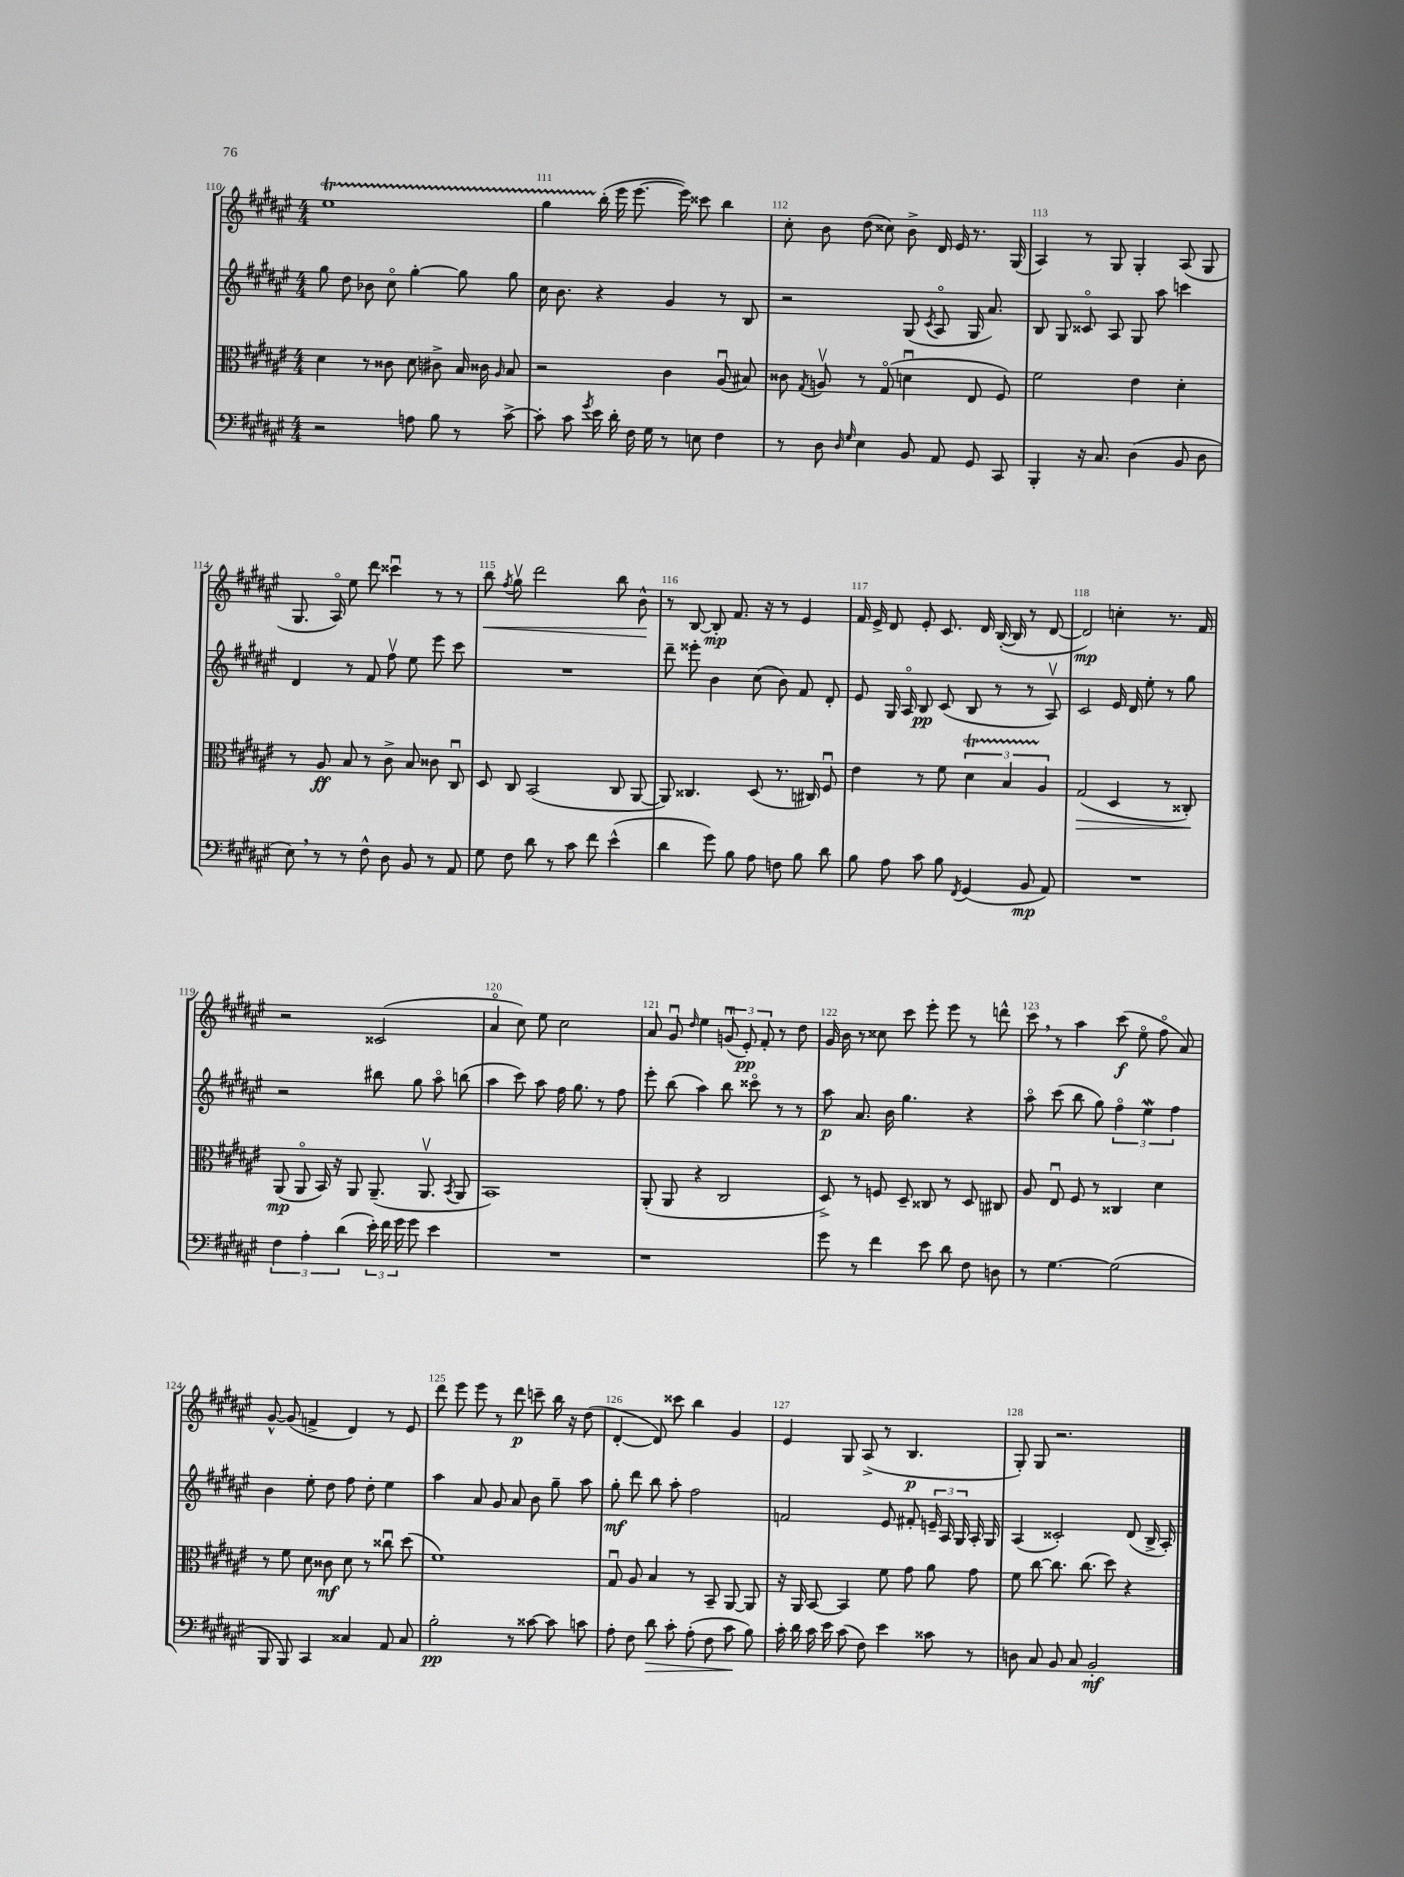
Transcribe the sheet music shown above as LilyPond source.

<<
\new StaffGroup <<
\new Staff = "s0" {
    \clef treble \key fis \major \numericTimeSignature \time 4/4
    \autoBeamOff eis''1\startTrillSpan |
    gis''4 b''16-.\stopTrillSpan( eis'''16 eis'''8.~ eis'''16) cisis'''8 b''4 |
    cis''8-. b'8 dis''8( cisis''8) b'8-> dis'16 eis'16 r8. gis16( |
    ais4) r8 gis8 gis4-. ais8( gis8 |
    gis8. ais16\flageolet) eis''8 dis'''8 cisis'''4\downbow r8 r8 |
    b''8\< \acciaccatura { fis''8 } gis''8\upbow dis'''2 b''8 b'8-^\! |
    r8 b8~ b8-.\mp fis'8. r16 r8 eis'4 |
    fis'16 eis'16-> dis'8 eis'8-. cis'8. dis'16 b16~-.( b16 r8 dis'8~ |
    dis'2\mp) c''4-. r8. fis'16 |
    r2 cisis'2( |
    ais'4\flageolet cis''8) eis''8 cis''2 |
    ais'8 gis'8\downbow \grace { dis''16 } eis''4 \tuplet 3/2 { g'8\downbow( eis'8-.\pp) fis'8-. } r8 dis''8 |
    gis'16 b'16 r8 cisis''8 cis'''8 eis'''8-. eis'''8 r8 d'''8-^ |
    cis'''8 \breathe r8 ais''4 cis'''8\f( eis''8\flageolet fis''8\flageolet ais'8) |
    gis'8~-^ gis'8( f'4-> dis'4) r8 eis'8 |
    dis'''8 eis'''8 eis'''8 r8 dis'''8\p c'''8-- b''16 r16 dis''8( |
    dis'4~-. dis'8) cisis'''8 b''4 gis'4 |
    eis'4 gis8 ais8->( r8 b4.\p |
    gis8-.) gis8 r2. \bar "|." |
}
\new Staff = "s1" {
    \clef treble \key fis \major \numericTimeSignature \time 4/4
    \autoBeamOff gis''8 dis''8 bes'8 cis''8\flageolet gis''4~-. gis''8 gis''8 |
    cis''16 b'8. r4 gis'4 r8 b8 |
    r2 gis8( \acciaccatura { cis'8 } ais8\flageolet gis16 ais'8.) |
    b8 gis8 cisis'8\flageolet ais8 gis8 ais''8 c'''4 |
    dis'4 r8 fis'8 fis''8\upbow eis''8 eis'''8 cis'''8 |
    R1 |
    dis'''8-- eisis'''8-. b'4 cis''8( b'8) fis'8 dis'8-. |
    eis'8 gis16 ais16\flageolet b8\pp cis'8( b8 r8 r8 ais8\upbow) |
    cis'2 eis'16 dis'16 eis''8-. r8 gis''8 |
    r2 bis''8 gis''8 ais''8\flageolet b''8( |
    ais''4 cis'''8) ais''8 fis''16 gis''8. r8 fis''8 |
    eis'''8-. b''8( ais''4) b''8 cisis'''8\flageolet r8 r8 |
    ais''8\p ais'8. b'16 gis''4. r4 |
    ais''8\flageolet cis'''8( b''8 gis''8) \tuplet 3/2 { fis''4\flageolet eis''4\mordent fis''4 } |
    b'4 eis''8-. dis''8 fis''8 dis''8-. eis''4 |
    ais''4 ais'8 gis'8 ais'8 b'8 gis''8-- ais''8 |
    gis''8-.\mf dis'''8 b''8 ais''8-. fis''2 |
    f'2 eis'8 fis'8-. \tuplet 3/2 { e'16-- ais16 gis16 } ais16-. gis16 |
    ais4( cisis'2-.) dis'8( b16-> ais16-.) \bar "|." |
}
\new Staff = "s2" {
    \clef alto \key fis \major \numericTimeSignature \time 4/4
    \autoBeamOff dis'4 r8 cisis'8 dis'8 cis'8-> b16 cisis'16 \grace { ais16 } b8 |
    r2 cis'4 ais8\downbow( bis8) |
    cisis'8 \acciaccatura { gis8 } a8\upbow r8 gis8\flageolet( d'4\downbow eis8 fis8) |
    fis'2 eis'4 dis'4-. |
    r8 ais8\ff b8 r8 cis'8-> b8 cisis'8 cis8\downbow |
    dis8 cis8 b,2( cis8 ais,8~ |
    ais,8) cisis4. dis8( r8. cis16) fis8\downbow |
    eis'4 r8 fis'8 \tuplet 3/2 { dis'4\startTrillSpan b4 ais4\stopTrillSpan } |
    gis2\>( dis4 r8 cisis8-.\!) |
    ais,8\mp( ais,8\flageolet b,16) r16 ais,8 ais,8.--( ais,8.\upbow \acciaccatura { b,8 } ais,8 |
    b,1) |
    ais,8-.( ais,8 r4 cis2 |
    dis8->) r8 f8 dis8-- cisis8 r8 dis8 cis8 |
    ais8 eis8\downbow fis8 r8 cisis4 dis'4 |
    r8 fis'8 dis'8 cisis'8\mf dis'8 r8 cisis''8\downbow dis''8( |
    fis'1) |
    gis8\downbow ais8 b4 r8 b,8-- ais,8~ ais,8 |
    r16 ais,16 b,8~ b,4 fis'8 gis'8 ais'8 gis'8 |
    fis'8 cis''8~ cis''8. cis''8.( dis''8) r4 \bar "|." |
}
\new Staff = "s3" {
    \clef bass \key fis \major \numericTimeSignature \time 4/4
    \autoBeamOff r2 a8 b8 r8 cis'8~-> |
    cis'8-. cis'8 \acciaccatura { gis'8 } eis'16 dis'16-. fis16 gis16 r8 e8 fis4 |
    r8 dis8 \grace { dis16 gis16 } eis4 b,8 ais,8 gis,8 cis,8 |
    b,,4-. r16 cis8. dis4( b,8 dis8 |
    eis8) \breathe r8 r8 fis8-^ dis8 b,8 r8 ais,8 |
    gis8 fis8 dis'8 r8 cis'8 fis'8 eis'4-^( |
    dis'4 gis'8) b8 ais8 f8 b8 dis'8 |
    b8 ais8 cis'8 b8 \acciaccatura { fis,8 } gis,4( b,8\mp ais,8) |
    R1 |
    \tuplet 3/2 { fis4 ais4-. dis'4( } \tuplet 3/2 { eis'16-.) fis'16 gis'16 } gis'8 eis'4 |
    R1 |
    r1 |
    gis'8 r8 fis'4 eis'8 dis'8 fis8 d8 |
    r8 gis4.~ gis2( |
    b,,8 b,,8) cis,4 cisis4 ais,8 cisis8 |
    b2-.\pp r8 cisis'8~ cisis'8 c'8 |
    ais8-. fis8 dis'8\> cis'8-. ais8-.( fis8 cis'8\! b8) |
    cis'16-. dis'16 cis'16 eis'16 cis'8( fis8) eis'4 cisis'8 r8 |
    d8 cis8 b,8 cis8 b,2-.\mf \bar "|." |
}
>>
>>
\layout { \context { \Score currentBarNumber = #110 \override BarNumber.break-visibility = ##(#f #t #t) barNumberVisibility = #all-bar-numbers-visible } }
